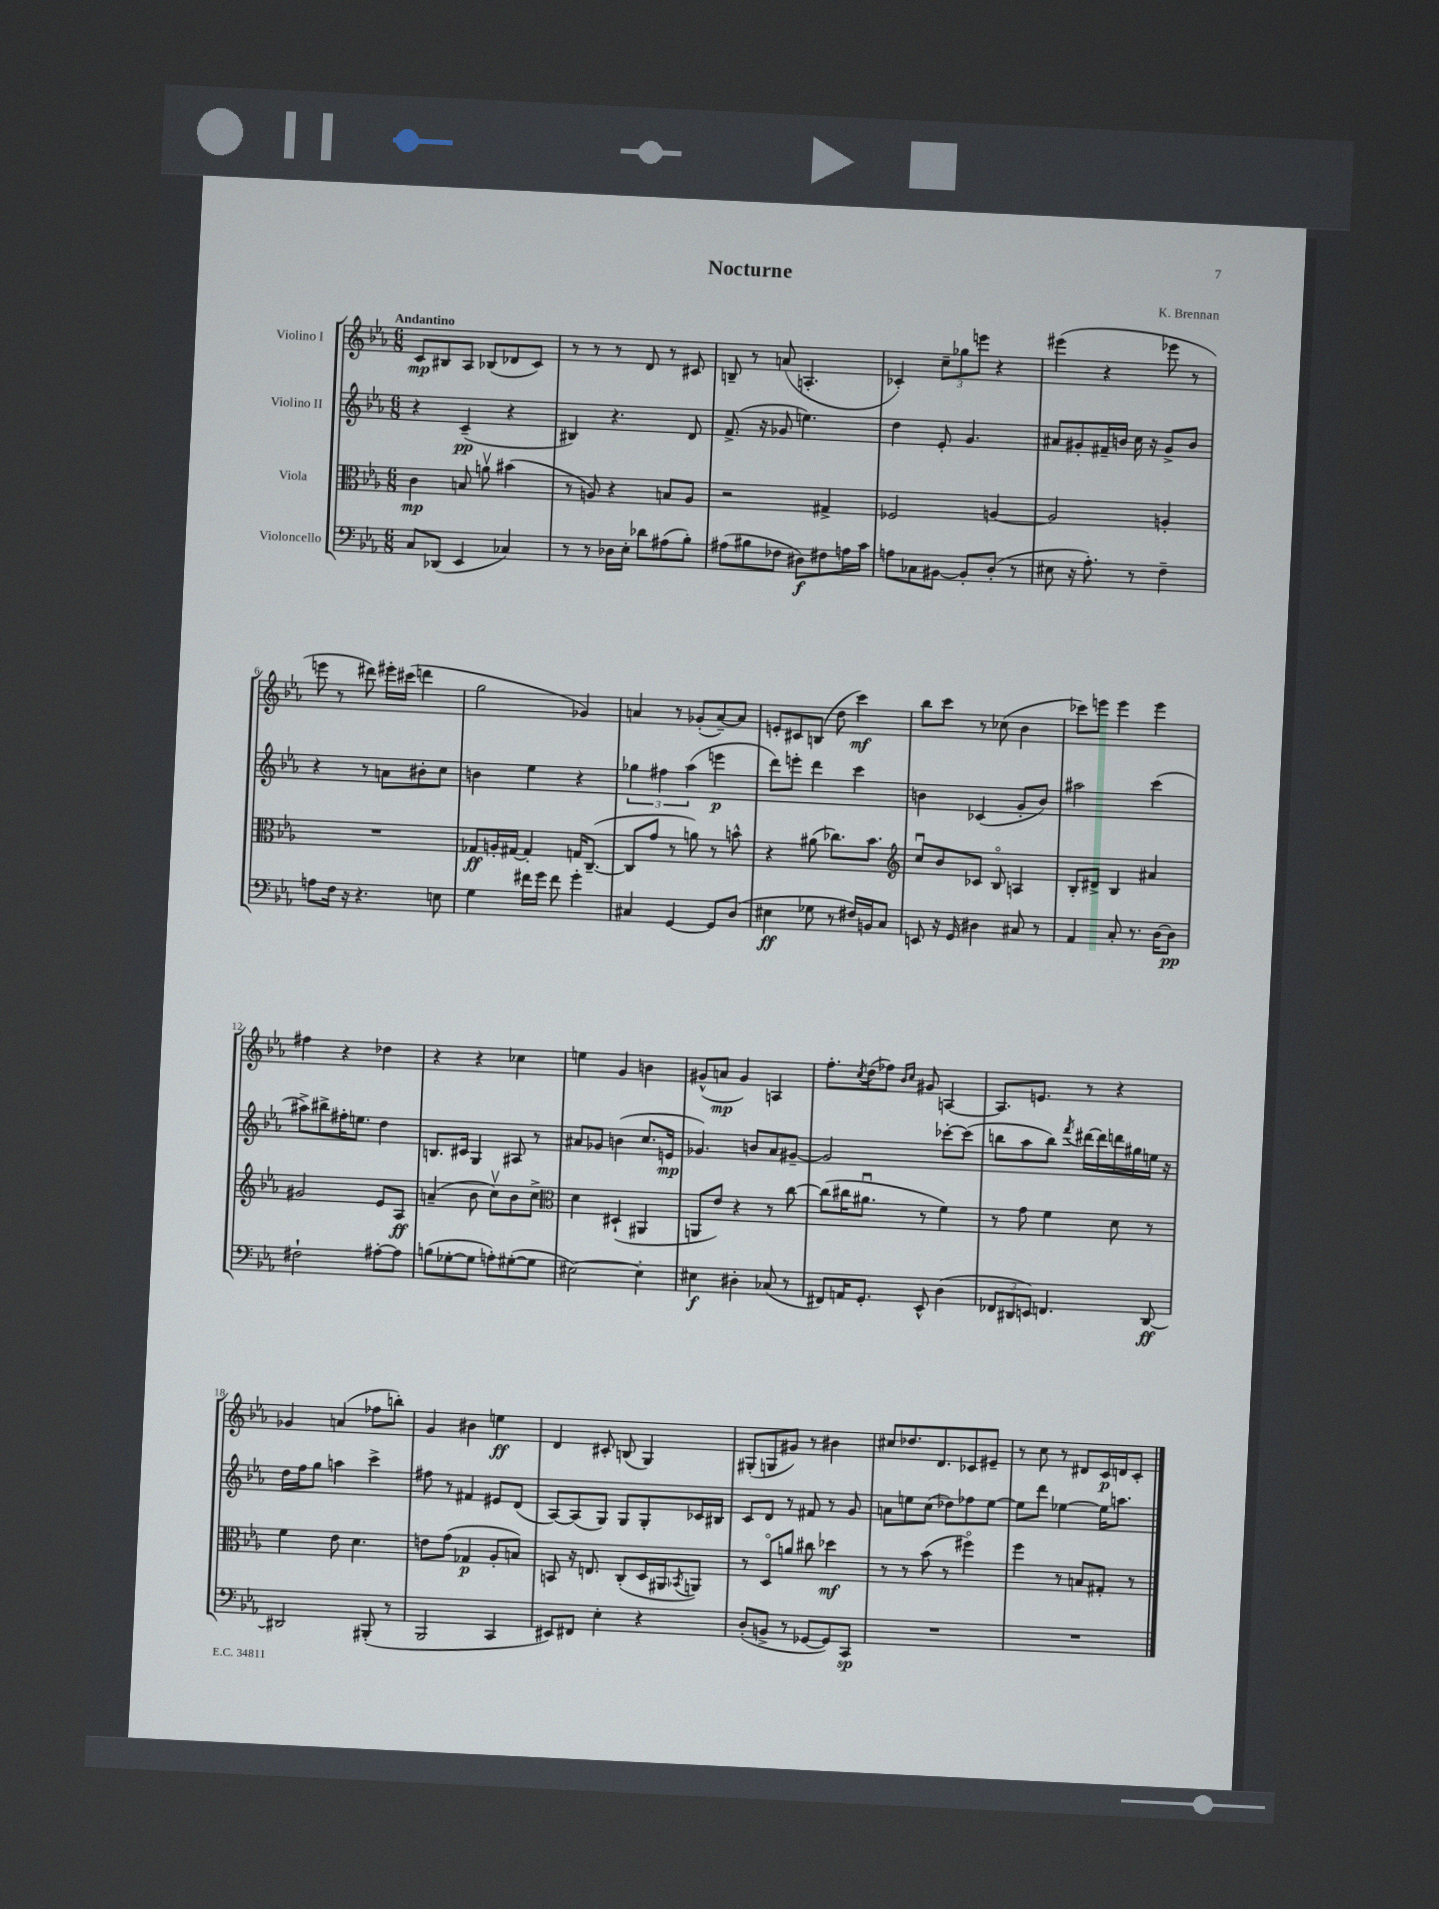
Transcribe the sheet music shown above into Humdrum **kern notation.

**kern	**dynam	**kern	**dynam	**kern	**dynam	**kern	**dynam
*part4	*part4	*part3	*part3	*part2	*part2	*part1	*part1
*staff4	*staff4	*staff3	*staff3	*staff2	*staff2	*staff1	*staff1
*I"Violoncello	*	*I"Viola	*	*I"Violino II	*	*I"Violino I	*
*clefF4	*	*clefC3	*	*clefG2	*	*clefG2	*
*k[b-e-a-]	*	*k[b-e-a-]	*	*k[b-e-a-]	*	*k[b-e-a-]	*
*M6/8	*	*M6/8	*	*M6/8	*	*M6/8	*
=1	=1	=1	=1	=1	=1	=1	=1
!	!	!	!	!	!	!LO:TX:a:B:t=Andantino	!
8C/L	.	4c\	mp	4r	.	8c/L	mp
(8DD-X/J	.	.	.	.	.	8B#X/	.
4EE-/	.	8Bn/	.	(4c~/	pp	8A-/J	.
.	.	8anv\	.	.	.	(8B-X/L	.
4C-X/)	.	(4b#X\	.	4r	.	8d-X/	.
.	.	.	.	.	.	8c/J)	.
=2	=2	=2	=2	=2	=2	=2	=2
8r	.	8r	.	4B#X/)	.	8r	.
8r	.	8An/)	.	.	.	8r	.
16D-X\LL	.	4r	.	4.r	.	8r	.
16E-'\JJ	.	.	.	.	.	.	.
8d-X\L	.	.	.	.	.	8d/	.
(8A#X\	.	8Bn/L	.	.	.	8r	.
8B-'\J)	.	8A/J	.	8d/	.	8c#X/	.
=3	=3	=3	=3	=3	=3	=3	=3
(8A#X\L	.	2r	.	(8.f^/	.	8Bn~/	.
8B#X\	.	.	.	.	.	8r	.
.	.	.	.	16r	.	.	.
8F-X\J	.	.	.	8g-X/	.	(8an/	.
8D#X\L)	f	.	.	4.een\)	.	4.An'/	.
8F#X\	.	4G#X^/	.	.	.	.	.
16An\L	.	.	.	.	.	.	.
16c\JJ	.	.	.	.	.	.	.
=4	=4	=4	=4	=4	=4	=4	=4
8An\L	.	2F-X/	.	4dd\	.	4c-X'/)	.
8C-X\	.	.	.	.	.	.	.
[8BB#X\J	.	.	.	8e-'/	.	12cc~\L	.
.	.	.	.	.	.	12gg-X\	.
8BB#'/L]	.	.	.	4.g/	.	.	.
.	.	.	.	.	.	12eeen\J	.
(8D'/J	.	[4An/	.	.	.	4r	.
8r	.	.	.	.	.	.	.
=5	=5	=5	=5	=5	=5	=5	=5
8E#X\	.	2A/]	.	8a#X/L	.	(4eee#X\	.
16r	.	.	.	8g#X'/	.	.	.
8.A-'\)	.	.	.	.	.	.	.
.	.	.	.	16f#X~/L	.	4r	.
.	.	.	.	16bn/JJ	.	.	.
8r	.	.	.	16cc\	.	.	.
.	.	.	.	16r	.	.	.
4F~\	.	4An'/	.	8g#^/L	.	8eee-X\	.
.	.	.	.	8b/J	.	8r	.
!!LO:LB:g=z
=6	=6	=6	=6	=6	=6	=6	=6
8An\L	.	2.r	.	4r	.	8eeen\	.
16F\Jk	.	.	.	.	.	8r	.
16r	.	.	.	.	.	.	.
4.r	.	.	.	8r	.	8ddd#X\)	.
.	.	.	.	8an\L	.	16eee#X'\LL	.
.	.	.	.	.	.	(16ccc#X\JJ	.
.	.	.	.	8b#X'\	.	4dddn\	.
8En\	.	.	.	8cc\J	.	.	.
=7	=7	=7	=7	=7	=7	=7	=7
4G\	.	8G-X/L	ff	4bn\	.	2gg\	.
.	.	16An'/L	.	.	.	.	.
.	.	[16G#X/JJ	.	.	.	.	.
16f#X\LL	.	4G#'/]	.	4ee-\	.	.	.
16g\JJ	.	.	.	.	.	.	.
8f#\	.	.	.	.	.	.	.
4g'\	.	16Gn/KL	.	4r	.	4g-X/)	.
.	.	([8.C~/J	.	.	.	.	.
=8	=8	=8	=8	=8	=8	=8	=8
4C#X/	.	8C/L]	.	6gg-X\	.	4an/	.
.	.	8g/J	.	.	.	.	.
.	.	.	.	6ff#X\	.	.	.
[4GG/	.	8r	.	.	.	8r	.
.	.	.	.	(6aa-\	.	.	.
.	.	8an\)	.	.	.	(8g-X'/L	.
8GG/L]	.	8r	.	4eeen\	p	[8a~/)	.
(8D/J	.	8bn^^\	.	.	.	8a/J]	.
=9	=9	=9	=9	=9	=9	=9	=9
4E#X\	ff	4r	.	8ddd\L)	.	8en'/L	.
.	.	.	.	8eeen'\J	.	8c#X/	.
8G-X\	.	(8a#X\	.	4ddd\	.	(8Bn/J	.
8r	.	8.cc-X\L)	.	.	.	8dd\	.
16F#X/LL)	.	.	.	4ccc\	.	4ccc\)	mf
16BBn/J	.	8.b-\J	.	.	.	.	.
8C/J	.	.	.	.	.	.	.
=10	=10	=10	=10	=10	=10	=10	=10
*	*	*clefG2	*	*	*	*	*
8EEn/	.	8ccu/L	.	4bn\	.	8bb-\L	.
16r	.	8b-/	.	.	.	8ccc\J	.
16GG/	.	.	.	.	.	.	.
4D#X\	.	8c-X/J	.	(4c-X/	.	8r	.
.	.	8B-/	.	.	.	(8cc-X\	.
8C#X/	.	4An/	.	8g'/L	.	4b-\	.
8r	.	.	.	8b/J)	.	.	.
=11	=11	=11	=11	=11	=11	=11	=11
4AA-/	.	8B-'/L	.	2aa#X\	.	8ccc-X\L)	.
.	.	8d#X^/J	.	.	.	8eeen\J	.
8C'/	.	4B-/	.	.	.	4eee\	.
8.r	.	.	.	.	.	.	.
.	.	4a#X/	.	(4ccc\	.	4eee\	.
[16D\KL	.	.	.	.	.	.	.
8D\J]	pp	.	.	.	.	.	.
!!LO:LB:g=z
=12	=12	=12	=12	=12	=12	=12	=12
2F#X`\	.	2g#X/	.	8aa#X^\L)	.	4ff#X\	.
.	.	.	.	8bb#X^\	.	.	.
.	.	.	.	16ff#X'\K	.	4r	.
.	.	.	.	8.een\J	.	.	.
[8A#X'\L	.	8e-/L	.	4dd\	.	4dd-X\	.
8A#\J]	.	8A-/J	ff	.	.	.	.
=13	=13	=13	=13	=13	=13	=13	=13
(8Bn\L	.	(4an~/	.	8.Bn/L	.	4r	.
[8G-X'\	.	.	.	.	.	.	.
.	.	.	.	16c#X/Jk	.	.	.
8G-\J]	.	8b-\	.	4G/	.	4r	.
8An'\L)	.	8ccv\L)	.	.	.	.	.
([8G#X'\	.	8b-\	.	8A#X/	.	4cc-X\	.
8G#\J]	.	8cc^\J	.	8r	.	.	.
=14	=14	=14	=14	=14	=14	=14	=14
*	*	*clefC3	*	*	*	*	*
[2E#X\)	.	4d\	.	8a#X/L	.	4een\	.
.	.	.	.	8g-X/J	.	.	.
.	.	(4D#X`/	.	(4bn\	.	4g/	.
4E#'\]	.	4AA#X/	.	8.cc/L	.	4bn\	.
.	.	.	.	16en/Jk	mp	.	.
=15	=15	=15	=15	=15	=15	=15	=15
4E#X\	f	8AAn/L	.	4.g-X/)	.	(8g#X^^/L	.
.	.	8e-/J)	.	.	.	8an/J	mp
4D#X'\	.	4r	.	.	.	4g#/)	.
.	.	.	.	8bn/L	.	.	.
(8C-X/	.	8r	.	8a-/	.	4An/	.
8r	.	[8cc\	.	[8g#X~/J	.	.	.
=16	=16	=16	=16	=16	=16	=16	=16
8FF#X/L)	.	(8cc\L]	.	2g#/]	.	8.ff'\L	.
16AAn/K	.	16cc#X\K	.	.	.	.	.
.	.	.	.	.	.	8qcc/	.
8.GG'/J	.	8.a#Xu\J	.	.	.	(16dd\k	.
.	.	.	.	.	.	8ff-X\J)	.
.	.	.	.	.	.	16qqb-/LL	.
.	.	.	.	.	.	16qqcc/JJ	.
8EE-^^/	.	8r	.	.	.	8g#X/	.
(4D\	.	4f\)	.	[8ccc-X'\L	.	[4An/	.
.	.	.	.	(8ccc-\J]	.	.	.
=17	=17	=17	=17	=17	=17	=17	=17
12FF-X/L	.	8r	.	8bbn\L	.	8.A/L]	.
12DD#X/	.	.	.	.	.	.	.
.	.	8g\	.	8aa-\	.	.	.
12EEn/J)	.	.	.	.	.	.	.
.	.	.	.	.	.	8.en/J	.
4.FFn/	.	4f\	.	8bb\J)	.	.	.
.	.	.	.	8qfff/	.	.	.
.	.	.	.	[16ddd#X\LL	.	8r	.
.	.	.	.	16ddd#\]	.	.	.
.	.	8d\	.	16dddn\	.	4r	.
.	.	.	.	16gg#X\	.	.	.
[8DD#/	ff	8r	.	16een\JJ	.	.	.
.	.	.	.	16r	.	.	.
!!LO:LB:g=z
=18	=18	=18	=18	=18	=18	=18	=18
2DD#X/]	.	4f\	.	16dd\LL	.	4g-X/	.
.	.	.	.	16ff\J	.	.	.
.	.	.	.	8gg\J	.	.	.
.	.	8e-\	.	4aan\	.	(4an/	.
.	.	4.d\	.	.	.	.	.
(8BBB#X'/	.	.	.	4ccc^\	.	8ff-X\L	.
8r	.	.	.	.	.	8bbn'\J)	.
=19	=19	=19	=19	=19	=19	=19	=19
2BBB-/	.	8en\L	.	8ff#X\	.	4g/	.
.	.	(8g\J	.	8r	.	.	.
.	.	4G-X/	p	4f#X/	.	4b#X\	.
4CC/	.	8A-'/L	.	8e#X/L	.	4een\	ff
.	.	8Bn/J)	.	(8d/J	.	.	.
=20	=20	=20	=20	=20	=20	=20	=20
8EE#X/L)	.	8BBn/	.	[8A-/L)	.	4d/	.
8FF#X/J	.	16r	.	(8A-/]	.	.	.
.	.	8.En/	.	.	.	.	.
4E-'\	.	.	.	8G/J)	.	8c#X'/	.
.	.	(8C'/L	.	8G/L	.	(8Bn/	.
4r	.	16D/L	.	8G'/	.	4G/)	.
.	.	16AA#X/J	.	.	.	.	.
.	.	8qBB-X/	.	.	.	.	.
.	.	8AAn/J)	.	16c-X/L	.	.	.
.	.	.	.	16B#X/JJ	.	.	.
=21	=21	=21	=21	=21	=21	=21	=21
(8D'/L	.	8r	.	8c/L	.	(8G#X'/L	.
8BBn^/J	.	8D/L	.	8d/J	.	8Gn/	.
8r	.	8an/J	.	8r	.	8g#X/J)	.
[8GG-X/L	.	8cc#X\	.	8f#X/	.	8r	.
8GG-/])	.	4dd-X\	mf	8r	.	4b#X\	.
8CC/J	sp	.	.	8g/	.	.	.
=22	=22	=22	=22	=22	=22	=22	=22
2.r	.	8r	.	8an\L	.	8cc#X/L	.
.	.	8r	.	8een\	.	8.dd-X/	.
.	.	(8b-\	.	(8cc\J	.	.	.
.	.	.	.	.	.	8.d/	.
.	.	8r	.	8dd-X\L)	.	.	.
.	.	4ff#X\)	.	8ff-X\	.	8c-X/	.
.	.	.	.	[8ee\J	.	8e#X~/J	.
=23	=23	=23	=23	=23	=23	=23	=23
2.r	.	4ff\	.	8ee\L]	.	8r	.
.	.	.	.	8ddd\J	.	8cc\	.
.	.	8r	.	[4ee-X\	.	8r	.
.	.	8Bn/L	.	.	.	8d#X/L	.
.	.	8G#X'/J	.	16ee-\KL]	.	16c/L	p
.	.	.	.	8.aan\J	.	16dn/J	.
.	.	8r	.	.	.	8c'/J	.
==	==	==	==	==	==	==	==
*-	*-	*-	*-	*-	*-	*-	*-
